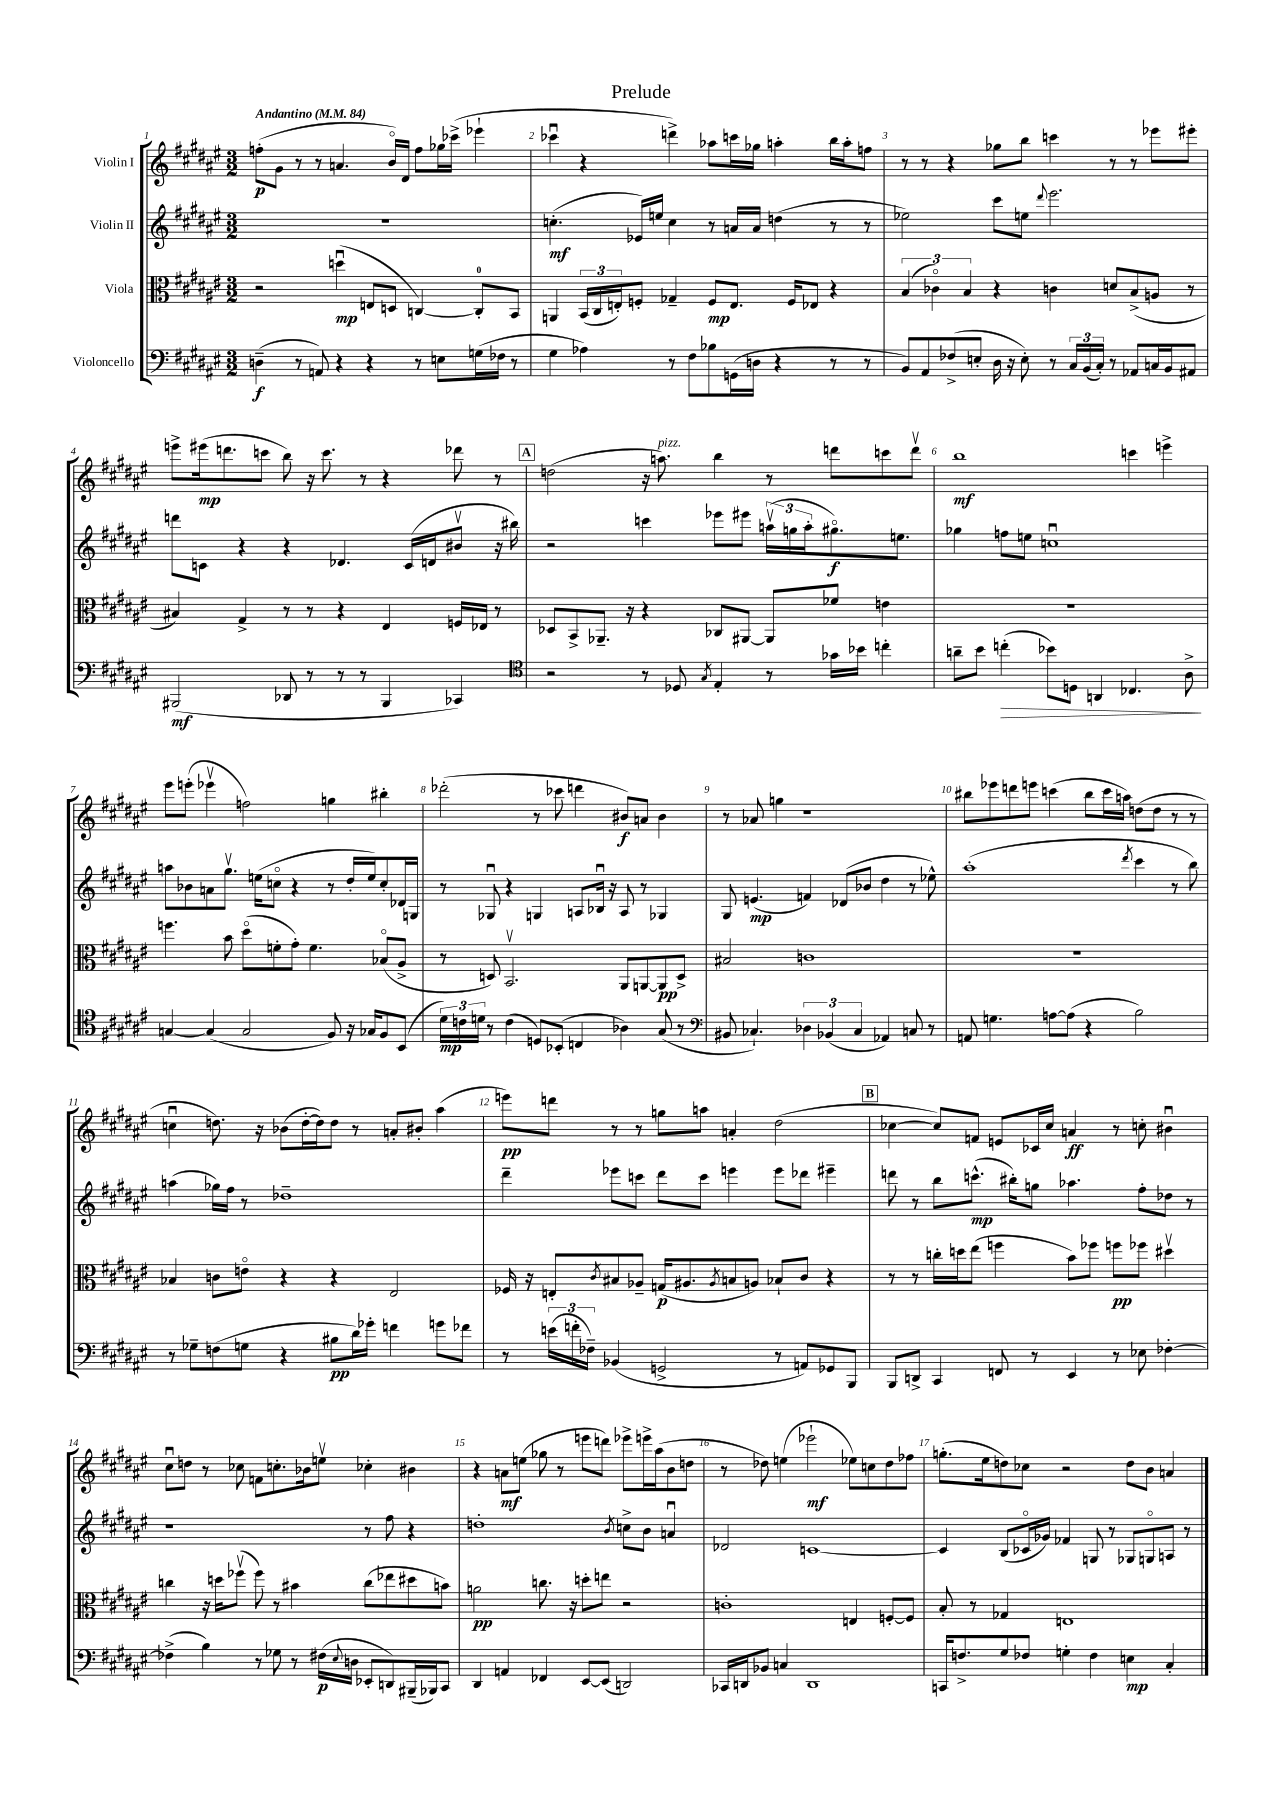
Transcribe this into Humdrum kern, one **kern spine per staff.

**kern	**dynam	**kern	**dynam	**kern	**dynam	**kern	**dynam
*part4	*part4	*part3	*part3	*part2	*part2	*part1	*part1
*staff4	*staff4	*staff3	*staff3	*staff2	*staff2	*staff1	*staff1
*I"Violoncello	*	*I"Viola	*	*I"Violin II	*	*I"Violin I	*
*clefF4	*	*clefC3	*	*clefG2	*	*clefG2	*
*k[f#c#g#d#a#e#]	*	*k[f#c#g#d#a#e#]	*	*k[f#c#g#d#a#e#]	*	*k[f#c#g#d#a#e#]	*
*M3/2	*	*M3/2	*	*M3/2	*	*M3/2	*
*MM84	*	*MM84	*	*MM84	*	*MM84	*
=1	=1	=1	=1	=1	=1	=1	=1
!	!	!	!	!	!	!LO:TX:a:B:t=Andantino	!
(4Dn~\	f	2r	.	1.r	.	(8ffn'\L	p
.	.	.	.	.	.	8g#\J	.
8r	.	.	.	.	.	8r	.
8AAn/)	.	.	.	.	.	8r	.
4r	.	(4ddnu\	mp	.	.	4.an/	.
4r	.	8En/L	.	.	.	.	.
.	.	8Dn/J	.	.	.	16b/LL)	.
.	.	.	.	.	.	16d#/JJ	.
8r	.	[4Cn/)	.	.	.	8ff\L	.
8En\L	.	.	.	.	.	16gg-X\L	.
.	.	.	.	.	.	(16ccc-X^\JJ	.
(16Gn\L	.	8C'/L]	.	.	.	4eee-X`\	.
16F-X\JJ	.	.	.	.	.	.	.
8r	.	8BB/J	.	.	.	.	.
=2	=2	=2	=2	=2	=2	=2	=2
4G#\	.	4AAn/	.	(4.ccn'\	mf	4ccc-Xu\	.
4A-X\)	.	(24BB/LL	.	.	.	4r	.
.	.	24C#/	.	.	.	.	.
.	.	24En'/J)	.	.	.	.	.
.	.	8Fn'/J	.	16e-X/LL)	.	.	.
.	.	.	.	16een/JJ	.	.	.
8r	.	4G-X~/	.	4cc\	.	4dddn^\)	.
8F#\L	.	.	.	.	.	.	.
8B-X\	.	8F/L	mp	8r	.	8aa-X\L	.
(16GGn\L	.	8.E/J	.	16an/LL	.	16cccn\L	.
16Dn\JJ	.	.	.	16a/JJ	.	16gg-X\JJ	.
4r	.	.	.	(4ddn\	.	4aan'\	.
.	.	16F/KL	.	.	.	.	.
.	.	8E-X/J	.	.	.	.	.
8r	.	4r	.	8r	.	16bb\LL	.
.	.	.	.	.	.	16aa'\J	.
8r	.	.	.	8r	.	8ffn\J	.
=3	=3	=3	=3	=3	=3	=3	=3
8BB/L)	.	(6B/	.	2ee-X\)	.	8r	.
8AA#/	.	.	.	.	.	8r	.
.	.	6c-X\)	.	.	.	.	.
(8F-X^/	.	.	.	.	.	4r	.
.	.	6B/	.	.	.	.	.
8En'/J	.	.	.	.	.	.	.
16D#\	.	4r	.	8ccc#\L	.	8gg-X\L	.
16r	.	.	.	.	.	.	.
8E'\)	.	.	.	8een\J	.	8bb\J	.
.	.	.	.	8qqddd#/	.	.	.
8r	.	4cn\	.	2.eee#\	.	4cccn\	.
24C#/LL	.	.	.	.	.	.	.
(24BB/	.	.	.	.	.	.	.
24C#'/JJ)	.	.	.	.	.	.	.
8r	.	8dn/L	.	.	.	8r	.
8AA-X/L	.	(8B^/	.	.	.	8r	.
16Cn/L	.	8An/J	.	.	.	8eee-X\L	.
16BB/J	.	.	.	.	.	.	.
8AA#X/J	.	8r	.	.	.	8eee#X'\J	.
!!LO:LB:g=z
=4	=4	=4	=4	=4	=4	=4	=4
(2BBB#X/	mf	4B#X/)	.	8dddn\L	.	8eeen^\L	.
.	.	.	.	8cn\J	.	(16eee#X\k	mp
.	.	.	.	.	.	8.dddn\	.
.	.	4G#^/	.	4r	.	.	.
.	.	.	.	.	.	8cccn\J	.
8DD-X/	.	8r	.	4r	.	8bb\)	.
8r	.	8r	.	.	.	16r	.
.	.	.	.	.	.	8.ccc\	.
8r	.	4r	.	4.d-X/	.	.	.
8r	.	.	.	.	.	8r	.
4BBB#/	.	4E#/	.	.	.	4r	.
.	.	.	.	(16c/LL	.	.	.
.	.	.	.	16dn/J	.	.	.
4CC-X/)	.	16Fn/LL	.	8b#Xv/J	.	8ddd-X\	.
.	.	16E-X/JJ	.	.	.	.	.
.	.	8r	.	16r	.	8r	.
.	.	.	.	16bb#X\)	.	.	.
!!LO:REH:place=s1:t=A
=5	=5	=5	=5	=5	=5	=5	=5
*clefC4	*	*	*	*	*	*	*
2r	.	8D-X/L	.	2r	.	(2ddn\	.
.	.	8BB^/	.	.	.	.	.
.	.	8.AA-X~/J	.	.	.	.	.
.	.	16r	.	.	.	.	.
8r	.	4r	.	4cccn\	.	16r	.
!	!	!	!	!	!	!LO:TX:a:i:t=pizz.	!
.	.	.	.	.	.	8.aan\)	.
8D-X/	.	.	.	.	.	.	.
8qG#/	.	.	.	.	.	.	.
4E#'/	.	8C-X/L	.	8eee-X\L	.	4bb\	.
.	.	[8AA#X/J	.	8eee#X\J	.	.	.
8r	.	8AA#/L]	.	(24aanv\LL	.	8r	.
.	.	.	.	24ggn\	.	.	.
.	.	.	.	24aa'\J	.	.	.
16g-X\LL	.	8f-X/J	.	8.gg#X\)	f	8dddn\L	.
16b-X\JJ	.	.	.	.	.	.	.
4ccn'\	.	4en\	.	.	.	8cccn\	.
.	.	.	.	8.een\J	.	.	.
.	.	.	.	.	.	8dddv\J	.
=6	=6	=6	=6	=6	=6	=6	=6
8an~\L	.	1.r	.	4gg-X\	.	1bb	mf
8b\J	.	.	.	.	.	.	.
!	!LO:HP:b	!	!	!	!	!	!
(4ccn'\	>	.	.	8ffn\L	.	.	.
.	.	.	.	8een\J	.	.	.
8b-X\L)	.	.	.	1ccnu	.	.	.
8Dn\J	.	.	.	.	.	.	.
4AAn/	.	.	.	.	.	.	.
4.C-X/	.	.	.	.	.	4cccn\	.
.	.	.	.	.	.	4eeen^\	.
8A#^\	.	.	.	.	.	.	.
.	]	.	.	.	.	.	.
!!LO:LB:g=z
=7	=7	=7	=7	=7	=7	=7	=7
[4Gn/	.	4.ffn\	.	8aan\L	.	8eee#\L	.
.	.	.	.	8b-X\	.	(8eeen'\J	.
(4G/]	.	.	.	8an\	.	4eee-Xv\	.
.	.	8b\	.	8.gg#v\J	.	.	.
2G/	.	(8dd#\L	.	.	.	2ffn\)	.
.	.	.	.	(16een\KL	.	.	.
.	.	8fn'\	.	8ccn\J	.	.	.
.	.	8g#'\J)	.	4r	.	.	.
.	.	4.f\	.	.	.	.	.
8F#/)	.	.	.	8r	.	4ggn\	.
16r	.	.	.	16dd#'/LL	.	.	.
16G-X/KL	.	.	.	16ee/J)	.	.	.
8F#/	.	(8B-X/L	.	8cc'/	.	4bb#X'\	.
(8BB/J	.	8A#^/J	.	16d-X/L	.	.	.
.	.	.	.	16Gn/JJ	.	.	.
=8	=8	=8	=8	=8	=8	=8	=8
24d#\LL)	mp	8r	.	8r	.	(2ddd-X'\	.
24cn\	.	.	.	.	.	.	.
24dn\JJ	.	.	.	.	.	.	.
8r	.	8Dn/)	.	8G-Xu/	.	.	.
(4c\	.	2.BBv/	.	4r	.	.	.
8Dn/L)	.	.	.	4Gn/	.	8r	.
(8BB-X'/J	.	.	.	.	.	8ccc-X\	.
4Cn/	.	.	.	8An/L	.	4dddn\	.
.	.	.	.	16B-Xu/Jk	.	.	.
.	.	.	.	16r	.	.	.
4A-X\)	.	8AA#/L	.	8A/	.	8b#X/L)	f
.	.	[8AAn/	.	8r	.	8an/J	.
(8G#/	.	8AA/]	pp	4G-X/	.	4b#\	.
8r	.	8D^/J	.	.	.	.	.
=9	=9	=9	=9	=9	=9	=9	=9
*clefF4	*	*	*	*	*	*	*
8BB#X/	.	2B#X/	.	8G#/	.	8r	.
4.C-X`/)	.	.	.	(4.en/	mp	8a-X/	.
.	.	.	.	.	.	4ggn\	.
6D-X\	.	1cn	.	4fn/)	.	1r	.
(6BB-X/	.	.	.	.	.	.	.
.	.	.	.	(8d-X/L	.	.	.
6C-/	.	.	.	.	.	.	.
.	.	.	.	8b-X/J	.	.	.
4AA-X/)	.	.	.	4dd#\	.	.	.
8Cn/	.	.	.	8r	.	.	.
8r	.	.	.	8ee-X^^\)	.	.	.
=10	=10	=10	=10	=10	=10	=10	=10
8AAn/	.	1.r	.	(1aa#'	.	8bb#X\L	.
4.Gn\	.	.	.	.	.	8eee-X\	.
.	.	.	.	.	.	8dddn\	.
.	.	.	.	.	.	8eeen\J	.
[8An\L	.	.	.	.	.	(4cccn\	.
(8A\J]	.	.	.	.	.	.	.
4r	.	.	.	.	.	8bb#\L	.
.	.	.	.	.	.	16ccc\L	.
.	.	.	.	.	.	16aan\JJ)	.
.	.	.	.	8qddd#/	.	.	.
2B\)	.	.	.	4ccc#\	.	(8ddn\L	.
.	.	.	.	.	.	8dd\J	.
.	.	.	.	8r	.	8r	.
.	.	.	.	8bb\)	.	8r	.
!!LO:LB:g=z
=11	=11	=11	=11	=11	=11	=11	=11
8r	.	4B-X/	.	(4aan\	.	4ccnu\	.
8G-X~\L	.	.	.	.	.	.	.
(8Fn\	.	8cn\L	.	16gg-X\LL)	.	8.ddn\)	.
.	.	.	.	16ff#\JJ	.	.	.
8Gn\J	.	8en\J	.	8r	.	.	.
.	.	.	.	.	.	16r	.
4r	.	4r	.	1dd-X~	.	(8b-X\L	.
.	.	.	.	.	.	[16dd'\L	.
.	.	.	.	.	.	16dd\J])	.
8B#X\L	pp	4r	.	.	.	8dd\J	.
16d#\L)	.	.	.	.	.	8r	.
16g-X'\JJ	.	.	.	.	.	.	.
4fn\	.	2E#/	.	.	.	8an'/L	.
.	.	.	.	.	.	8b#X'/J	.
8gn\L	.	.	.	.	.	(4aa#\	.
8f-X\J	.	.	.	.	.	.	.
=12	=12	=12	=12	=12	=12	=12	=12
8r	.	16F-X/	.	4ddd#~\	.	8eeen\L)	pp
.	.	16r	.	.	.	.	.
(24en\LL	.	8En'/L	.	.	.	8dddn\J	.
24fn'\	.	.	.	.	.	.	.
24F-X~\JJ)	.	.	.	.	.	.	.
.	.	8qc#/	.	.	.	.	.
(4BB-X/	.	8B#X/	.	8eee-X\L	.	8r	.
.	.	8A-X~/J	.	8cccn\J	.	8r	.
2GGn^/	.	(16Gn/KL	p	8ddd#\L	.	8ggn\L	.
.	.	8.A#X/	.	.	.	.	.
.	.	.	.	8ccc\J	.	8aan\J	.
.	.	8qA#/	.	.	.	.	.
.	.	8Bn/	.	4eeen\	.	4an'/	.
.	.	8An/J)	.	.	.	.	.
8r	.	8B-X`/L	.	8eee\L	.	(2dd#\	.
8AAn/L)	.	8c#/J	.	8ddd-X\J	.	.	.
8GG-X/	.	4r	.	4eee#X~\	.	.	.
8BBB/J	.	.	.	.	.	.	.
!!LO:REH:place=s1:t=B
=13	=13	=13	=13	=13	=13	=13	=13
8BBB/L	.	8r	.	8dddn\	.	[4cc-X\	.
8DDn^/J	.	8r	.	8r	.	.	.
4CC#/	.	16ccn'\LL	.	8bb\L	.	8cc-/L])	.
.	.	16ddn\J	.	.	.	.	.
.	.	(8ee#\J	.	(8.cccn^^\J	mp	8fn/J	.
8FFn/	.	4ffn\	.	.	.	8en/L	.
.	.	.	.	16bb#X'\KL)	.	.	.
8r	.	.	.	8ggn\J	.	16c-X/L	.
.	.	.	.	.	.	16cc-/JJ	.
4EE#/	.	8b\L)	.	4.aa-X\	.	4an/	ff
.	.	8ff-X\J	.	.	.	.	.
8r	.	8ffn\L	pp	.	.	8r	.
8E-X\	.	8ff-X\J	.	8ff#'\L	.	8ccn'\	.
[4F-X'\	.	4dd#Xv\	.	8dd-X\J	.	4b#Xu\	.
.	.	.	.	8r	.	.	.
!!LO:LB:g=z
=14	=14	=14	=14	=14	=14	=14	=14
(4F-X^\]	.	4ccn\	.	1r	.	8cc#u\L	.
.	.	.	.	.	.	8ddn\J	.
4B\)	.	16r	.	.	.	8r	.
.	.	16ddn\KL	.	.	.	.	.
.	.	(8ff-Xv\J	.	.	.	8cc-X\	.
8r	.	8ff-\)	.	.	.	8fn\L	.
8G-X\	.	8r	.	.	.	8.ccn'\	.
8r	.	4b#X\	.	.	.	.	.
.	.	.	.	.	.	16b-X\k	.
(16F#X\LL	p	.	.	.	.	8eenv\J	.
8qqE#/	.	.	.	.	.	.	.
16Dn\JJ	.	.	.	.	.	.	.
8EE-X'/L	.	(8cc\L	.	8r	.	4cc-X'\	.
8DDn/)	.	8ee-X\	.	8ff#\	.	.	.
(16BBB#X~/L	.	8dd#X\	.	4r	.	4b#X\	.
16BBB-X/J)	.	.	.	.	.	.	.
8CC#/J	.	8bn\J)	.	.	.	.	.
=15	=15	=15	=15	=15	=15	=15	=15
4DD#/	.	2an\	pp	1ddn'	.	4r	.
4AAn/	.	.	.	.	.	8an\L	mf
.	.	.	.	.	.	(8een\J	.
4FF-X/	.	8.ccn\	.	.	.	8gg-X\	.
.	.	.	.	.	.	8r	.
.	.	16r	.	.	.	.	.
[8EE#/L	.	8ddn'\L	.	.	.	8eeen\L	.
(8EE#/J]	.	8een\J	.	.	.	8dddn\J)	.
.	.	.	.	8qb/	.	.	.
2DDn/)	.	2r	.	8ccn^\L	.	8eee-X^\L	.
.	.	.	.	8b\J	.	16eeen^\L	.
.	.	.	.	.	.	(16aa#\J	.
.	.	.	.	4anu/	.	8b\	.
.	.	.	.	.	.	8ddn\J	.
=16	=16	=16	=16	=16	=16	=16	=16
16CC-X/LL	.	1cn'	.	2d-X/	.	8r	.
16DDn/J	.	.	.	.	.	.	.
8BB-X/J	.	.	.	.	.	8dd-X\)	.
4Cn/	.	.	.	.	.	(4een\	.
1DD	.	.	.	[1cn	.	2eee-X`\	mf
.	.	4En/	.	.	.	8ee-X\L)	.
.	.	.	.	.	.	8ccn\	.
.	.	[8Fn'/L	.	.	.	8dd-\	.
.	.	8F/J]	.	.	.	8ff-X\J	.
=17	=17	=17	=17	=17	=17	=17	=17
16CCn/KL	.	8B'/	.	4c/]	.	(8.ggn'\L	.
8.Fn^/	.	.	.	.	.	.	.
.	.	8r	.	.	.	.	.
.	.	.	.	.	.	16ee#\k	.
8G#/	.	4G-X/	.	(8B/L	.	8ddn\)	.
8F-X/J	.	.	.	16c-X/L	.	8cc-X\J	.
.	.	.	.	16g-X/JJ)	.	.	.
4Gn'\	.	1En	.	4f-X/	.	2r	.
4F-\	.	.	.	8Gn/	.	.	.
.	.	.	.	8r	.	.	.
4En\	mp	.	.	8G-X/L	.	8dd\L	.
.	.	.	.	8Gn/	.	8b\J	.
4C#'/	.	.	.	8An/J	.	4an/	.
.	.	.	.	8r	.	.	.
==	==	==	==	==	==	==	==
*-	*-	*-	*-	*-	*-	*-	*-
